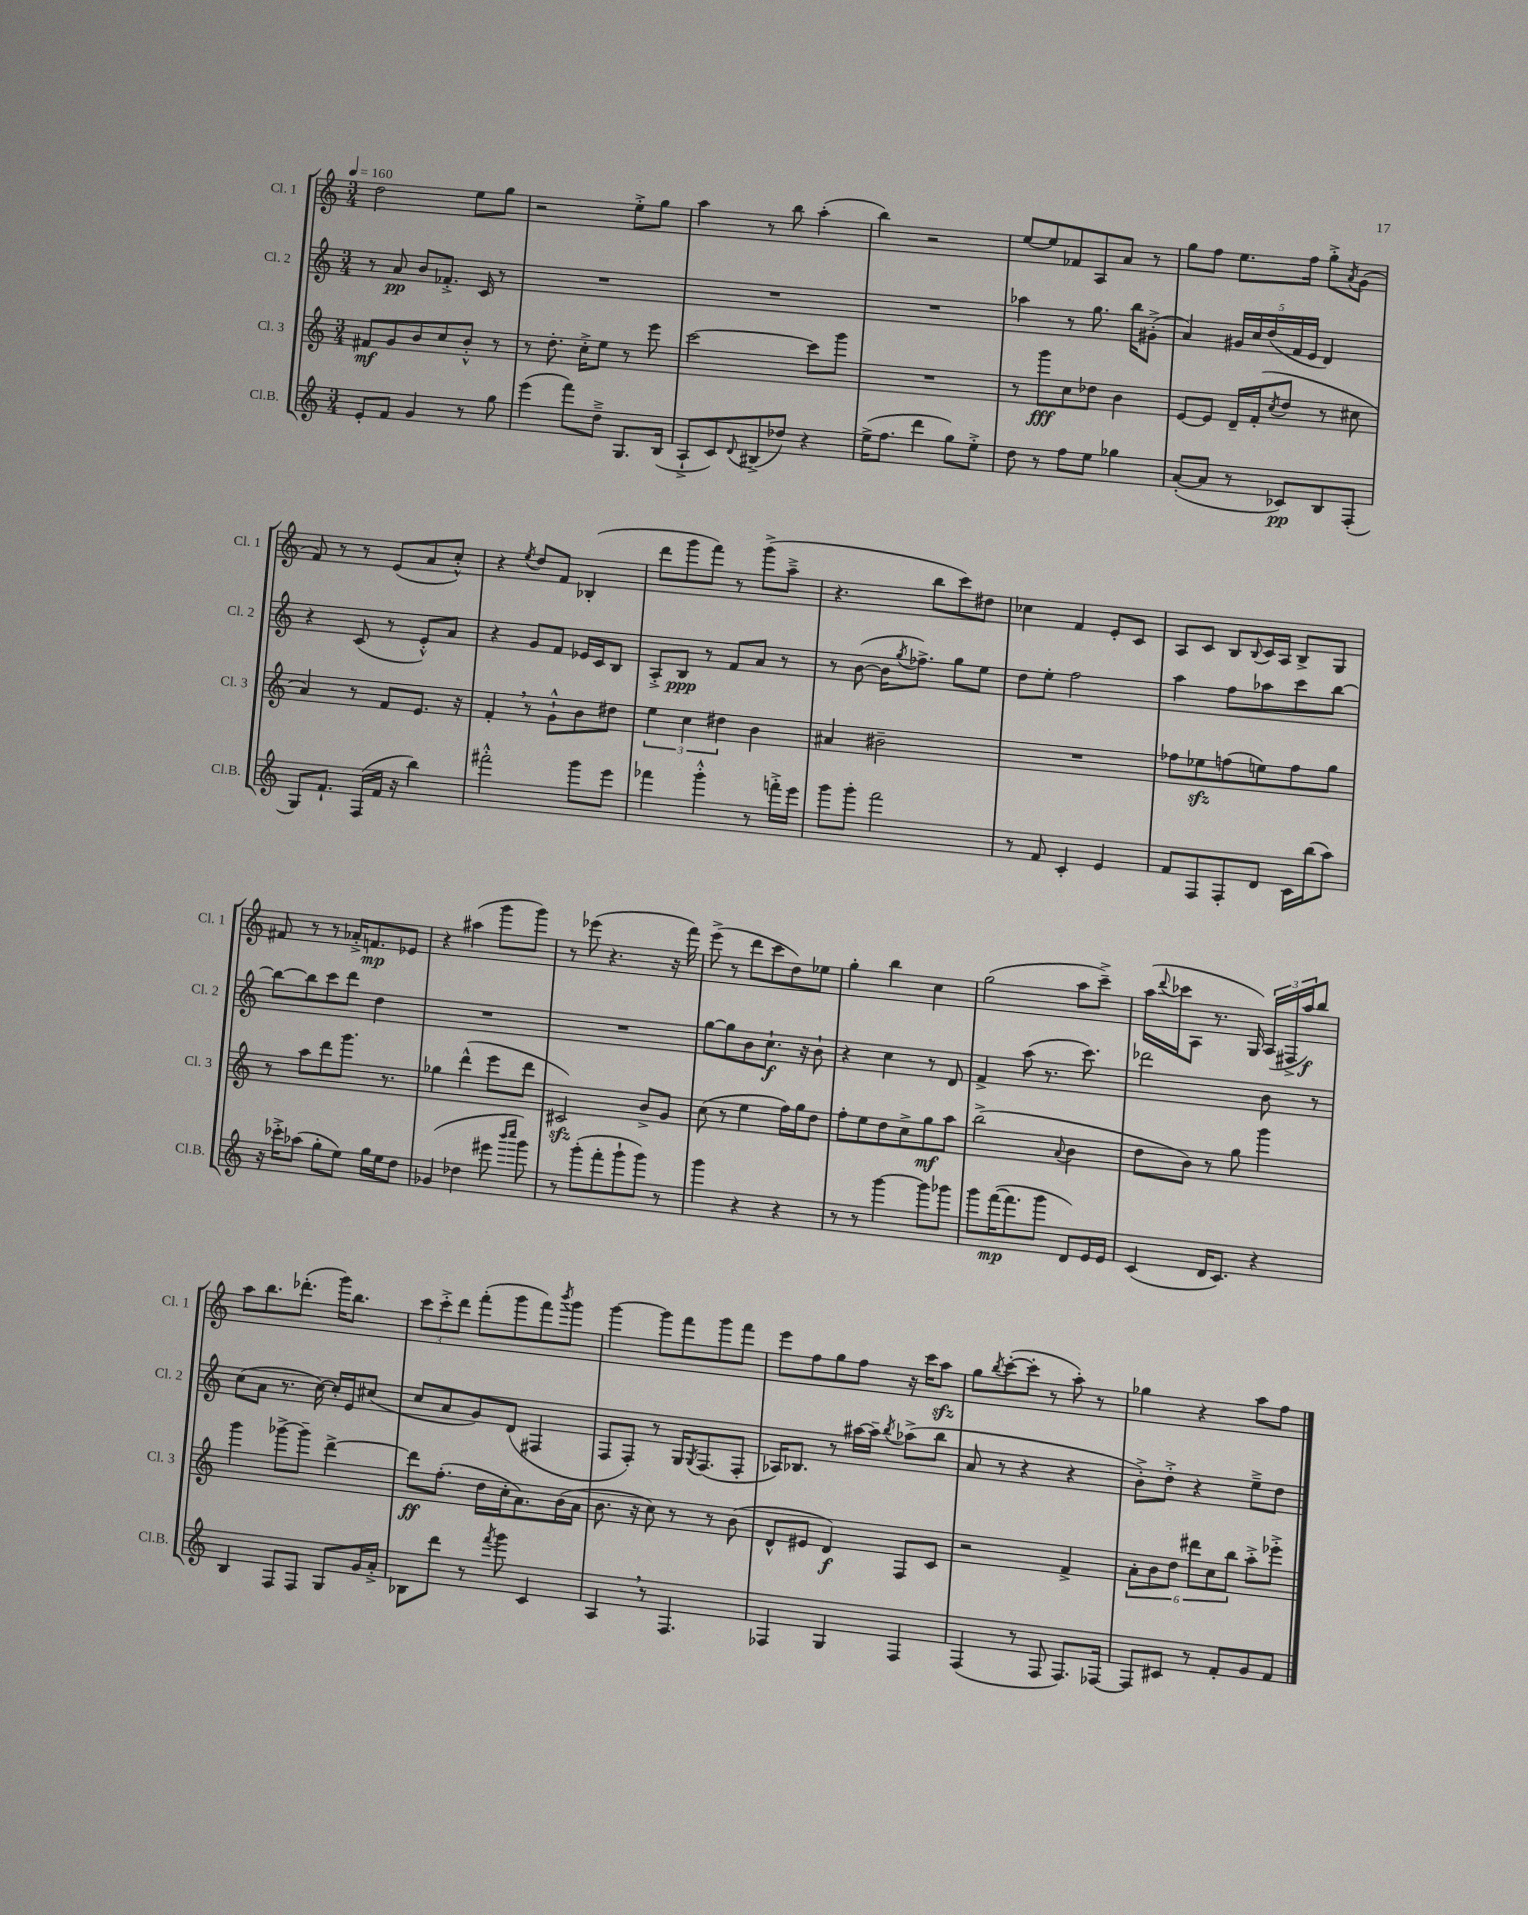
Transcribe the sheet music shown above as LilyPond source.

<<
\new StaffGroup <<
\new Staff = "s0" \with { instrumentName = "Cl. 1" shortInstrumentName = "Cl. 1" } {
    \clef treble \key c \major \numericTimeSignature \time 3/4 \tempo 4 = 160
    d''2 e''8 g''8 |
    r2 e''8-.-> g''8 |
    a''4 r8 b''8 a''4-.( |
    b''4) r2 |
    e''8~ e''8 fes'8 a8 a'8 r8 |
    g''8 f''8 e''8. f''16 g''8-.-> \acciaccatura { a'8 } g'8( |
    f'8) r8 r8 e'8( a'8 c''8-.-^) |
    r4 \acciaccatura { e''8 } d''8 f'8 bes4-.( |
    d'''8 g'''8 f'''8) r8 g'''8->( a''8---> |
    r4. b''8 c'''8) dis''8 |
    ces''4 f'4 e'8-. c'8 |
    a8 c'8 b8 \appoggiatura { b8 } c'16 a16 b8-> g8 |
    fis'8 r8 r8 aes'16-.-> f'8.\mp ees'8 |
    r4 ais''4( g'''8 g'''8) |
    r8 ees'''8( r4. r16 f'''16) |
    e'''8->( r8 d'''8 c'''8 d''8) ees''8 |
    g''4-. b''4 c''4 |
    g''2( a''8 c'''8--->) |
    a''16( \appoggiatura { d'''8 } ces'''16 a8 r8. g16) \tuplet 3/2 { a16( fis16-> a''16\f) } b''8 |
    a''8 b''8. des'''8.-.( g'''16) b''8. |
    \tuplet 3/2 { c'''8 c'''8-.-> d'''8 } f'''8-.( g'''8 f'''8) \acciaccatura { b'''8 } g'''8 |
    g'''4~ g'''8 f'''8 g'''8 f'''8 |
    e'''8 f''8 g''8 f''8 r16 c'''16 a''8\sfz |
    g''8 \acciaccatura { b''8 } c'''8~-.( c'''8-. r8 a''8-.) r8 |
    ges''4 r4 a''8 f''8 \bar "|." |
}
\new Staff = "s1" \with { instrumentName = "Cl. 2" shortInstrumentName = "Cl. 2" } {
    \clef treble \key c \major \numericTimeSignature \time 3/4
    r8 a'8\pp b'8 fes'8.-.-> c'16 r8 |
    R2. |
    R2. |
    R2. |
    aes''4 r8 g''8. b''16 gis'8-.->( |
    a'4) \tuplet 5/4 { gis'16 c''16 d''16( f'16 e'16 } d'4) |
    r4 c'8( r8 e'8-.-^) a'8 |
    r4 g'8 f'8 ees'16 c'16 b8 |
    a8-.-> b8\ppp r8 f'8 a'8 r8 |
    r8 b'8~( b'16 \acciaccatura { g''8 } fes''8.->) g''8 e''8 |
    d''8 e''8-. f''2 |
    a''4 f''8 aes''8 c'''8 b''8~ |
    b''8~ b''8 c'''8 d'''8 d''4 |
    R2. |
    R2. |
    g''8~ g''8 b'8 c''8.-!\f r16 b'8-! |
    r4 c''4 r8 d'8 |
    f'4-> a''8( r8. c'''8.) |
    des'''2 b'8 r8 |
    c''8( a'8 r8. c''16~) c''16-. e'16 cis''8( |
    c''8 a'8 g'8) d'8( fis4 |
    f8 f8-.) r8 g16 \acciaccatura { g8 } f8.( f8-. |
    aes16) bes8. r8 ais''16~ ais''16-- \acciaccatura { b''8 } aes''8->( b''8 |
    a'8 r8 r4 r4 |
    b'8-.->) d''8-.-> r4 e''8---> d''8 \bar "|." |
}
\new Staff = "s2" \with { instrumentName = "Cl. 3" shortInstrumentName = "Cl. 3" } {
    \clef treble \key c \major \numericTimeSignature \time 3/4
    fis'8\mf g'8 b'8 c''8 b'8-.-^ r8 |
    r8 d''8.-. c''16-.-> e''8 r8 e'''8 |
    c'''2~ c'''8 g'''8 |
    R2. |
    r8 g'''8\fff c''8 des''8 b'4 |
    e'8~ e'8 d'16-- f'16-.( \acciaccatura { c''8 } d''8 r8 cis''8 |
    a'4) r8 f'8 e'8. r16 |
    f'4-. \breathe r8 g'8-!-^ b'8 dis''8 |
    \tuplet 3/2 { e''4 c''4 dis''4 } b'4 |
    ais'4 bis'2-- |
    R2. |
    fes''8 ees''8\sfz f''8( e''8) f''8 g''8 |
    r8 a''8 d'''8 g'''8. r8. |
    ges''4 d'''4-^( e'''8 d'''8 |
    cis'2\sfz) b'8-> g'8 |
    c''8( r8 e''4 f''16) g''16 d''8 |
    f''8-. e''8 d''8 c''8-> g''8\mf a''8 |
    b''2->( \appoggiatura { a'8 } b'4 |
    d''8 b'8) r8 g''8 g'''4 |
    g'''4 ges'''8~-> ges'''8-- d'''4~-> |
    d'''8\ff f''8.-.( d''16 c''16-. a'8.) b'16( a'16 |
    b'8. r16 c''8) r8 r8 b'8( |
    d'8-^ eis'8 d'4\f) f8 c'8 |
    r2 f'4-> |
    \tuplet 6/4 { a'8-. b'8 d''8 dis'''8 c''8 b''8 } a''8-.-> ees'''8-.-> \bar "|." |
}
\new Staff = "s3" \with { instrumentName = "Cl.B." shortInstrumentName = "Cl.B." } {
    \clef treble \key c \major \numericTimeSignature \time 3/4
    e'8-. f'8 g'4 r8 g''8 |
    e'''4( f'''8) d''8---> g8. b16( |
    a8-!-> c'8) \appoggiatura { d'8 } bis8->( des''8) r4 |
    e''16->( f''8. d'''4 g''8) e''8-.-> |
    d''8 r8 f''8 e''8 ges''4 |
    a'8~-.( a'8 r8 ces'8\pp) b8 f8-.( |
    g8) f'8.-! f16( f'16 r16 b''4) |
    fis'''2-.-^ g'''8 e'''8 |
    fes'''4 g'''4-.-^ r8 f'''16-.-> e'''16 |
    g'''8 g'''8-. f'''2 |
    r8 f'8 c'4-. e'4 |
    f'8 f8 f8-. d'8 c'16 b''16( a''8) |
    r16 ces'''16-.-> aes''8( g''8-. e''8) g''16 e''16 d''8 |
    ges'4( des''4 eis'''8 \grace { b'''16 c''''16 } g'''8) |
    r8 g'''8-.( f'''8-. g'''8-! g'''8) r8 |
    g'''4 r4 r4 |
    r8 r8 g'''4~ g'''8 ges'''8 |
    g'''8 f'''16~\mp( f'''8. g'''8 d'8) e'16 e'16 |
    c'4( d'16 c'8.) r4 |
    b4 f8 f8 g8 g'16 a'16-.-> |
    bes8 d'''8 r8 \acciaccatura { f'''8 } g'''8 c'4 |
    a4 \breathe r8 f4. |
    fes4 g4 fes4 |
    f4( r8 f8 f8.) fes16~ |
    fes8 cis'8 r8 f'8-. g'8 f'8 \bar "|." |
}
>>
>>
\layout { \context { \Score \remove "Bar_number_engraver" } }
